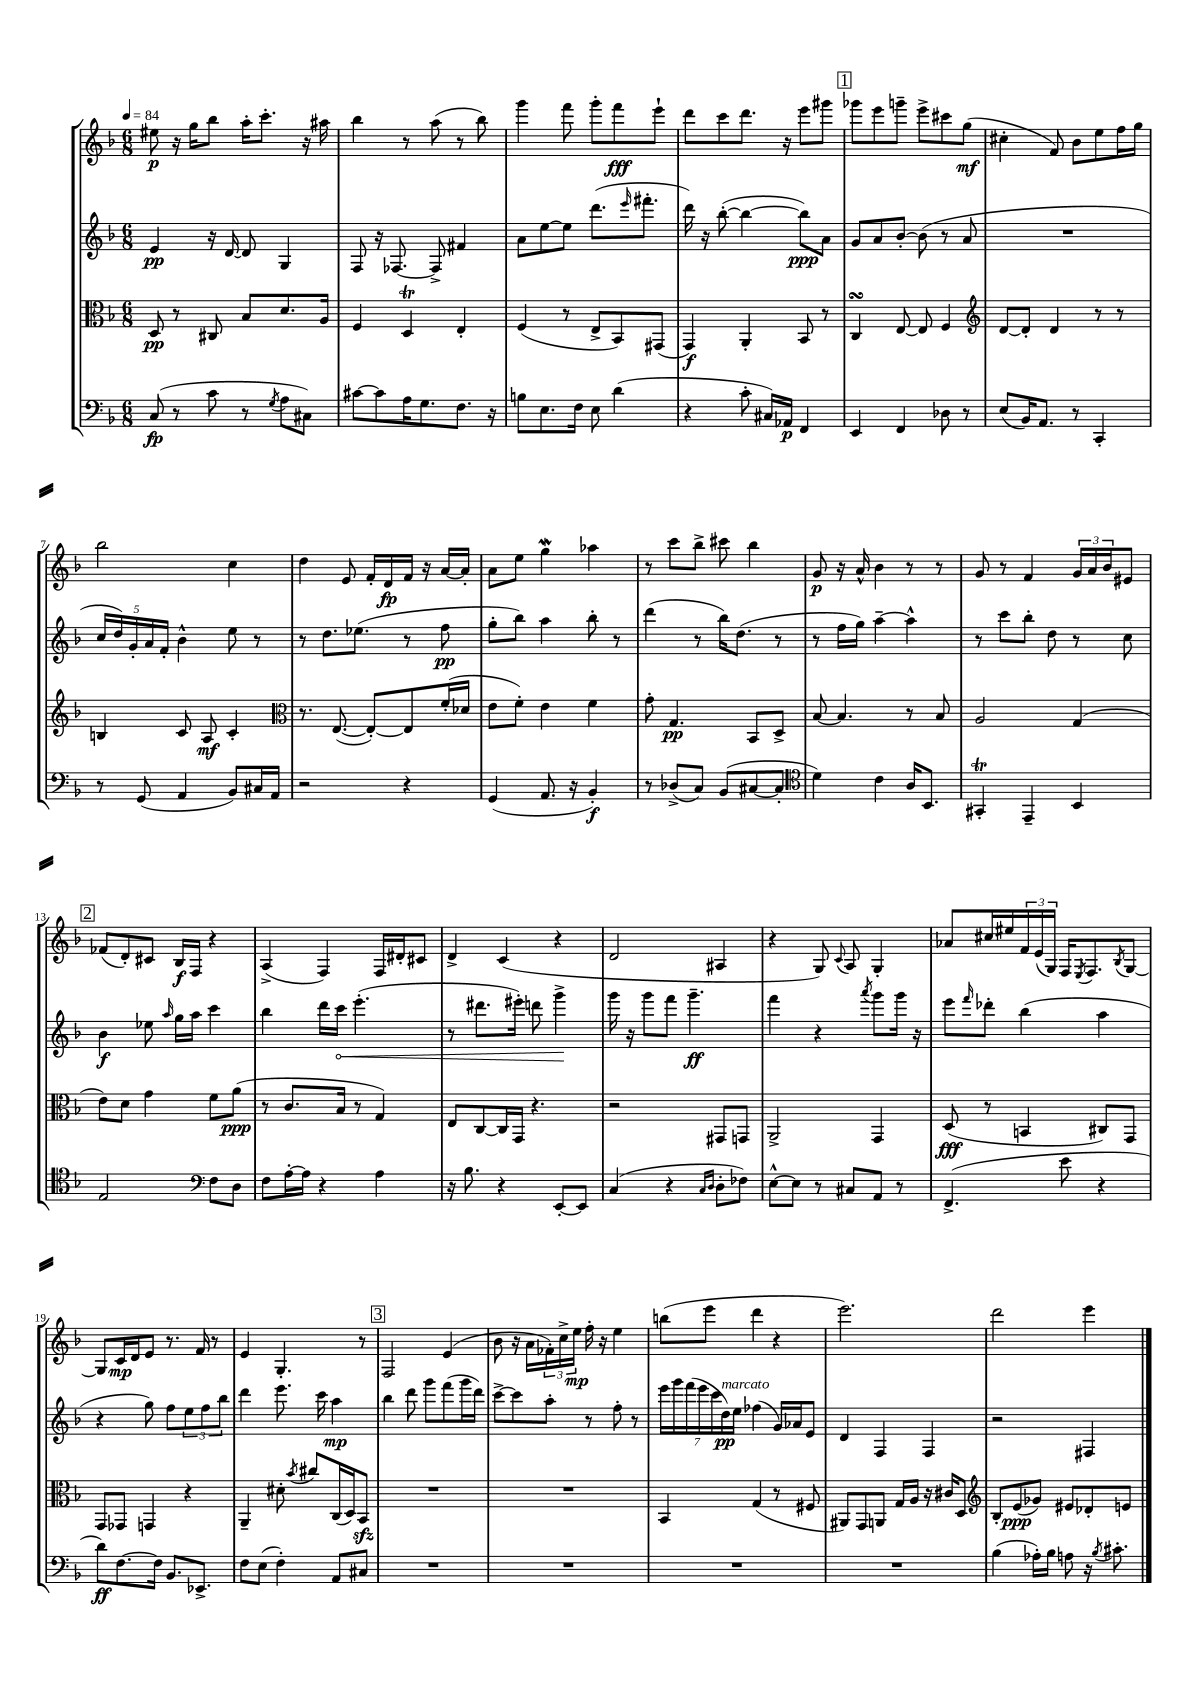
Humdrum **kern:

**kern	**dynam	**kern	**dynam	**kern	**dynam	**kern	**dynam
*part4	*part4	*part3	*part3	*part2	*part2	*part1	*part1
*staff4	*staff4	*staff3	*staff3	*staff2	*staff2	*staff1	*staff1
*clefF4	*	*clefC3	*	*clefG2	*	*clefG2	*
*k[b-]	*	*k[b-]	*	*k[b-]	*	*k[b-]	*
*M6/8	*	*M6/8	*	*M6/8	*	*M6/8	*
*MM84	*	*MM84	*	*MM84	*	*MM84	*
=1	=1	=1	=1	=1	=1	=1	=1
(8C/	fp	8D/	pp	4e/	pp	8ee#X\	p
8r	.	8r	.	.	.	16r	.
.	.	.	.	.	.	16gg\KL	.
8c\	.	8C#X/	.	16r	.	8bb-\J	.
.	.	.	.	[16d/	.	.	.
8r	.	8B-/L	.	8d/]	.	16aa'\KL	.
.	.	.	.	.	.	8.ccc'\J	.
8qG/	.	.	.	.	.	.	.
8A\L	.	8.d/	.	4G/	.	.	.
8C#X\J)	.	.	.	.	.	16r	.
.	.	16A/Jk	.	.	.	16aa#X\	.
=2	=2	=2	=2	=2	=2	=2	=2
[8c#X\L	.	4F/	.	8F/	.	4bb-\	.
8c#\]	.	.	.	16r	.	.	.
.	.	.	.	[8.F-X/	.	.	.
16A\K	.	4DT/	.	.	.	8r	.
8.G\	.	.	.	.	.	.	.
.	.	.	.	8F-^/]	.	(8aa\	.
8.F\J	.	4E'/	.	4f#X/	.	8r	.
.	.	.	.	.	.	8bb-\)	.
16r	.	.	.	.	.	.	.
=3	=3	=3	=3	=3	=3	=3	=3
8Bn\L	.	(4F/	.	8a\L	.	4ggg\	.
8.E\	.	.	.	[8ee\	.	.	.
.	.	8r	.	8ee\J]	.	8fff\	.
16F\Jk	.	.	.	.	.	.	.
8E\	.	8E^/L	.	(8.ddd\L	.	8ggg'\L	.
(4d\	.	8BB-/)	.	.	.	8fff\	fff
.	.	.	.	16qqeee/	.	.	.
.	.	.	.	8.fff#X'\J	.	.	.
.	.	(8GG#X/J	.	.	.	8eee`\J	.
=4	=4	=4	=4	=4	=4	=4	=4
4r	.	4GG/)	f	16ddd\)	.	8ddd\L	.
.	.	.	.	16r	.	.	.
.	.	.	.	([8bb-'\	.	8ccc\	.
8c'\	.	4AA'/	.	4bb-\_	.	8.ddd\J	.
16C#X/LL)	.	.	.	.	.	.	.
16AA-X/JJ	p	.	.	.	.	16r	.
4FF/	.	8BB-/	.	8bb-\L])	ppp	8eee\L	.
.	.	8r	.	8a\J	.	8ggg#X\J	.
!!LO:REH:place=s1:t=1
=5	=5	=5	=5	=5	=5	=5	=5
4EE/	.	4CsSSS/	.	8g/L	.	8ggg-X\L	.
.	.	.	.	8a/	.	8eee\	.
4FF/	.	[8E/	.	[8b-'/J	.	8gggn~\J	.
.	.	8E/]	.	(8b-\]	.	8eee^\L	.
8D-X\	.	4F/	.	8r	.	8ccc#X\	.
8r	.	.	.	8a/	.	(8gg\J	mf
=6	=6	=6	=6	=6	=6	=6	=6
*	*	*clefG2	*	*	*	*	*
(8E/L	.	[8d/L	.	2.r	.	4cc#X'\	.
16BB-/K)	.	8d'/J]	.	.	.	.	.
8.AA/J	.	.	.	.	.	.	.
.	.	4d/	.	.	.	8f/)	.
8r	.	.	.	.	.	8b-\L	.
4CC'/	.	8r	.	.	.	8ee\	.
.	.	8r	.	.	.	16ff\L	.
.	.	.	.	.	.	16gg\JJ	.
!!LO:LB:g=z
=7	=7	=7	=7	=7	=7	=7	=7
8r	.	4Bn/	.	20cc/LL	.	2bb-\	.
.	.	.	.	20dd/)	.	.	.
.	.	.	.	20g'/	.	.	.
(8GG/	.	.	.	.	.	.	.
.	.	.	.	20a/	.	.	.
.	.	.	.	20f'/JJ	.	.	.
4AA/	.	8c/	.	4b-^^\	.	.	.
.	.	8A/	mf	.	.	.	.
8BB-/L)	.	4c'/	.	8ee\	.	4cc\	.
16C#X/L	.	.	.	8r	.	.	.
16AA/JJ	.	.	.	.	.	.	.
=8	=8	=8	=8	=8	=8	=8	=8
*	*	*clefC3	*	*	*	*	*
2r	.	8.r	.	8r	.	4dd\	.
.	.	.	.	8.dd\L	.	.	.
.	.	([8.E/	.	.	.	.	.
.	.	.	.	.	.	8e/	.
.	.	.	.	(8.ee-X\J	.	.	.
.	.	8E'/L_)	.	.	.	16f'/LL	.
.	.	.	.	.	.	16d/	fp
4r	.	8E/]	.	8r	.	16f/JJ	.
.	.	.	.	.	.	16r	.
.	.	(16f'/L	.	8ff\	pp	[16a/LL	.
.	.	16d-X/JJ	.	.	.	16a'/JJ]	.
=9	=9	=9	=9	=9	=9	=9	=9
(4GG/	.	8e\L	.	8gg'\L	.	8a\L	.
.	.	8f'\J)	.	8bb-\J)	.	8ee\J	.
8.AA/	.	4e\	.	4aa\	.	4ggW\	.
16r	.	.	.	.	.	.	.
4BB-'/)	f	4f\	.	8bb-'\	.	4aa-X\	.
.	.	.	.	8r	.	.	.
=10	=10	=10	=10	=10	=10	=10	=10
8r	.	8g'\	.	(4ddd\	.	8r	.
(8D-X^/L	.	4.G/	pp	.	.	8ccc\L	.
8C/J)	.	.	.	8r	.	8bb-^\J	.
(8BB-/L	.	.	.	16bb-\KL)	.	8ccc#X\	.
.	.	.	.	(8.dd\J	.	.	.
[8C#X/	.	8BB-/L	.	.	.	4bb-\	.
8C#'/J]	.	8D^/J	.	8r	.	.	.
=11	=11	=11	=11	=11	=11	=11	=11
*clefC4	*	*	*	*	*	*	*
4d\)	.	[8B-/	.	8r	.	8g/	p
.	.	4.B-/]	.	16ff\LL	.	16r	.
.	.	.	.	16gg\JJ)	.	16a^^/	.
4c\	.	.	.	[4aa~\	.	4b-\	.
16A/KL	.	8r	.	4aa^^\]	.	8r	.
8.BB-/J	.	.	.	.	.	.	.
.	.	8B-/	.	.	.	8r	.
=12	=12	=12	=12	=12	=12	=12	=12
4GG#Xt'/	.	2A/	.	8r	.	8g/	.
.	.	.	.	8ccc\L	.	8r	.
4EE~/	.	.	.	8bb-'\J	.	4f/	.
.	.	.	.	8dd\	.	.	.
4BB-/	.	(4G/	.	8r	.	24g/LL	.
.	.	.	.	.	.	24a/	.
.	.	.	.	.	.	24b-/J	.
.	.	.	.	8cc\	.	8e#X/J	.
!!LO:LB:g=z
!!LO:REH:place=s1:t=2
=13	=13	=13	=13	=13	=13	=13	=13
2E/	.	8e\L)	.	4b-\	f	(8f-X/L	.
.	.	8d\J	.	.	.	8d'/)	.
.	.	4g\	.	8ee-X\	.	8c#X/J	.
.	.	.	.	16qqaa/	.	.	.
.	.	.	.	16gg\LL	.	16B-/LL	f
.	.	.	.	16aa\JJ	.	16F/JJ	.
*clefF4	*	*	*	*	*	*	*
8F\L	.	8f\L	.	4ccc\	.	4r	.
8D\J	.	(8a\J	ppp	.	.	.	.
=14	=14	=14	=14	=14	=14	=14	=14
8F\L	.	8r	.	4bb-\	.	(4A^/	.
[16A'\L	.	8.c/L	.	.	.	.	.
16A\JJ]	.	.	.	.	.	.	.
4r	.	.	.	16ddd\LL	.	4F/)	.
!	!	!	!	!	!LO:HP:b	!	!
.	.	16B-/Jk	.	16ccc\JJ	<	.	.
.	.	8r	.	(4.eee'\	.	.	.
4A\	.	4G/)	.	.	.	16F/LL	.
.	.	.	.	.	.	16d#X'/J	.
.	.	.	.	.	.	8c#X/J	.
=15	=15	=15	=15	=15	=15	=15	=15
16r	.	8E/L	.	8r	.	4d^/	.
8.B-\	.	.	.	.	.	.	.
.	.	[8C/	.	8.ddd#X\L	.	.	.
4r	.	16C/L]	.	.	.	(4c/	.
.	.	16GG/JJ	.	16eee#X'\Jk)	.	.	.
.	.	4.r	.	8dddn\	.	.	.
[8EE'/L	.	.	.	4ggg^\	.	4r	.
8EE/J]	.	.	.	.	.	.	.
.	.	.	.	.	[	.	.
=16	=16	=16	=16	=16	=16	=16	=16
(4C/	.	2r	.	16ggg\	.	2d/	.
.	.	.	.	16r	.	.	.
.	.	.	.	8ggg\L	.	.	.
4r	.	.	.	8fff\J	.	.	.
.	.	.	.	4.ggg~\	ff	.	.
16qqC/LL	.	.	.	.	.	.	.
16qqD/JJ	.	.	.	.	.	.	.
8D'\L	.	8GG#X/L	.	.	.	4A#X/	.
8F-X\J)	.	8GGn/J	.	.	.	.	.
=17	=17	=17	=17	=17	=17	=17	=17
[8E^^\L	.	2AA^/	.	4fff\	.	4r	.
8E\J]	.	.	.	.	.	.	.
8r	.	.	.	4r	.	8G/)	.
.	.	.	.	.	.	8qqc/	.
8C#X/L	.	.	.	.	.	8A/	.
.	.	.	.	8qaaa/	.	.	.
8AA/J	.	4GG/	.	8ggg\L	.	4G'/	.
8r	.	.	.	16ggg\Jk	.	.	.
.	.	.	.	16r	.	.	.
=18	=18	=18	=18	=18	=18	=18	=18
(4.FF^/	.	(8D/	fff	8eee\L	.	8a-X/L	.
.	.	.	.	16qqfff/	.	.	.
.	.	8r	.	8ddd-X'\J	.	16cc#X/L	.
.	.	.	.	.	.	16ee#X/	.
.	.	4BBn/	.	(4bb-\	.	24f/	.
.	.	.	.	.	.	(24e/	.
.	.	.	.	.	.	24G/JJ)	.
8e\	.	.	.	.	.	16F/KL	.
.	.	.	.	.	.	8qE/	.
.	.	.	.	.	.	8.F/	.
4r	.	8C#X/L)	.	4aa\	.	.	.
.	.	.	.	.	.	8qB-/	.
.	.	8GG/J	.	.	.	[8G/J	.
!!LO:LB:g=z
=19	=19	=19	=19	=19	=19	=19	=19
8d\L)	ff	8GG/L	.	4r	.	8G/L]	.
[8.F\	.	8GG-X/J	.	.	.	16c/L	mp
.	.	.	.	.	.	16d/J	.
.	.	4GGn/	.	8gg\)	.	8e/J	.
16F\Jk]	.	.	.	.	.	.	.
8.BB-/L	.	.	.	8ff\L	.	8.r	.
.	.	4r	.	12ee\	.	.	.
8.EE-X^/J	.	.	.	.	.	16f/	.
.	.	.	.	12ff\	.	.	.
.	.	.	.	.	.	8r	.
.	.	.	.	12bb-\J	.	.	.
=20	=20	=20	=20	=20	=20	=20	=20
8F\L	.	4AA~/	.	4ddd\	.	4e/	.
(8E\J	.	.	.	.	.	.	.
4F'\)	.	8d#X'\	.	8.eee\	.	4.G'/	.
.	.	8qb-/	.	.	.	.	.
.	.	8cc#X/L	.	.	.	.	.
.	.	.	.	16ccc\	.	.	.
8AA/L	.	(16C/L	.	4aa\	mp	.	.
.	.	16D/J)	.	.	.	.	.
8C#X/J	.	8BB-zz/J	.	.	.	8r	.
!!LO:REH:place=s1:t=3
=21	=21	=21	=21	=21	=21	=21	=21
2.r	.	2.r	.	4bb-\	.	2F/	.
.	.	.	.	8ddd\	.	.	.
.	.	.	.	8ggg\L	.	.	.
.	.	.	.	(8fff\	.	(4e/	.
.	.	.	.	16ggg\L	.	.	.
.	.	.	.	16ddd\JJ)	.	.	.
=22	=22	=22	=22	=22	=22	=22	=22
2.r	.	2.r	.	[8ccc^\L	.	8b-\	.
.	.	.	.	8ccc\]	.	16r	.
.	.	.	.	.	.	16a\LL	.
.	.	.	.	8aa'\J	.	24f-X'\)	.
.	.	.	.	.	.	24cc^\	.
.	.	.	.	.	.	24ee\JJ	mp
.	.	.	.	8r	.	16ff'\	.
.	.	.	.	.	.	16r	.
.	.	.	.	8ff'\	.	4ee\	.
.	.	.	.	8r	.	.	.
=23	=23	=23	=23	=23	=23	=23	=23
2.r	.	4BB-/	.	28eee\LL	.	(8bbn\L	.
.	.	.	.	28ggg\	.	.	.
.	.	.	.	(28fff\	.	.	.
.	.	.	.	28eee\	.	.	.
.	.	.	.	.	.	8eee\J	.
.	.	.	.	28ccc\	.	.	.
!	!	!	!	!LO:TX:a:i:t=marcato	!	!	!
.	.	.	.	28dd\)	pp	.	.
.	.	.	.	28ee\JJ	.	.	.
.	.	(4G/	.	(4ff-X\	.	4ddd\	.
.	.	8r	.	16g/LL)	.	4r	.
.	.	.	.	16a-X/J	.	.	.
.	.	8F#X/	.	8e/J	.	.	.
=24	=24	=24	=24	=24	=24	=24	=24
2.r	.	8AA#X/L)	.	4d/	.	2.eee\)	.
.	.	8GG/	.	.	.	.	.
.	.	8AAn/J	.	4F/	.	.	.
.	.	16G/LL	.	.	.	.	.
.	.	16A/JJ	.	.	.	.	.
.	.	16r	.	4F/	.	.	.
.	.	16c#X/KL	.	.	.	.	.
.	.	8D/J	.	.	.	.	.
=25	=25	=25	=25	=25	=25	=25	=25
*	*	*clefG2	*	*	*	*	*
(4B-\	.	8B-'/L	.	2r	.	2ddd\	.
.	.	(8e/	ppp	.	.	.	.
16A-X'\LL)	.	8g-X/J)	.	.	.	.	.
16B-\JJ	.	.	.	.	.	.	.
8An\	.	8e#X/L	.	.	.	.	.
16r	.	8d-X'/	.	4F#X/	.	4eee\	.
8qB-/	.	.	.	.	.	.	.
8.c#X'\	.	.	.	.	.	.	.
.	.	8en/J	.	.	.	.	.
==	==	==	==	==	==	==	==
*-	*-	*-	*-	*-	*-	*-	*-
